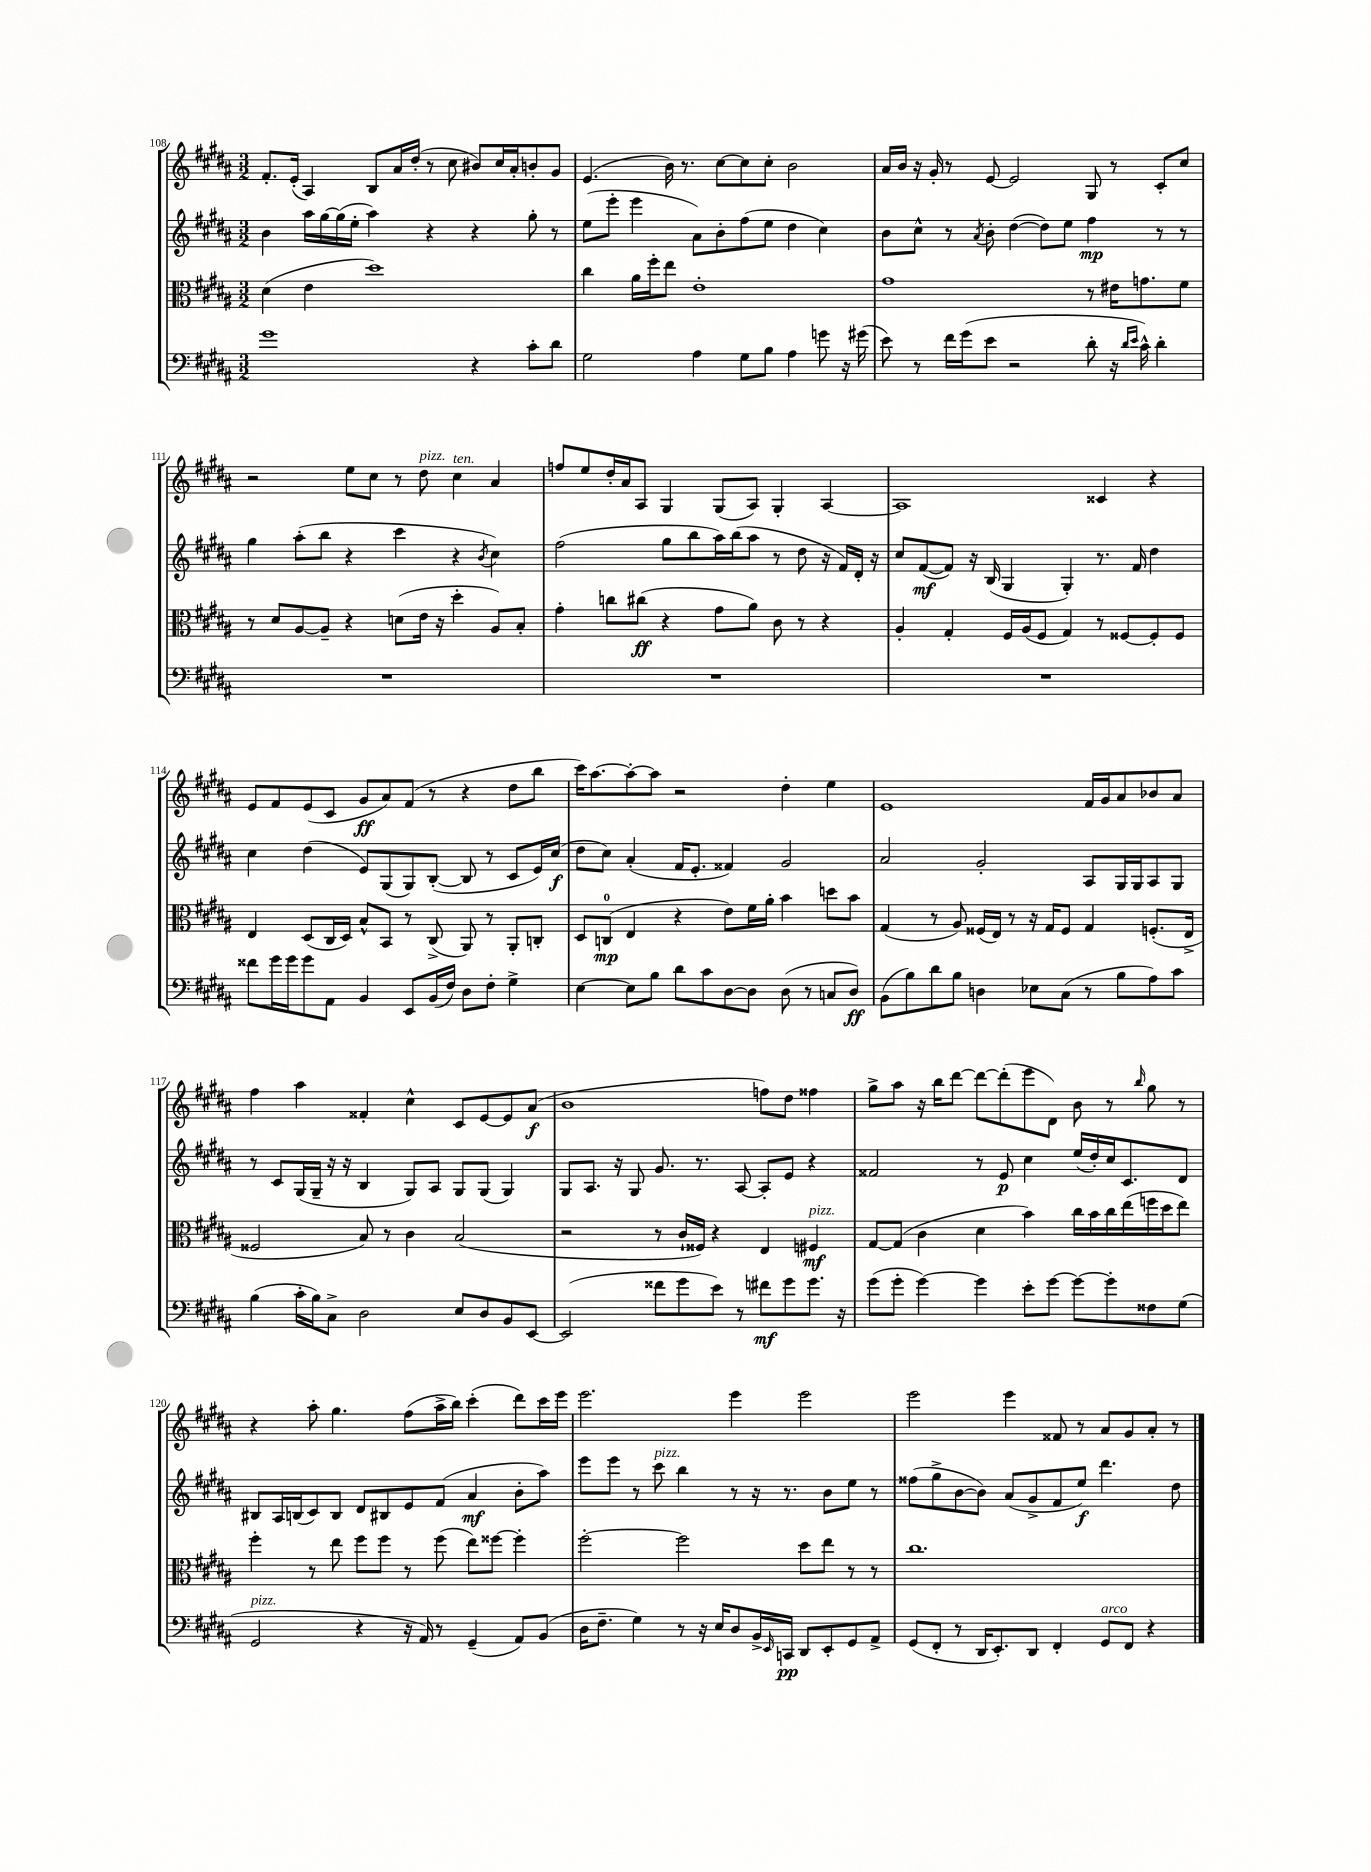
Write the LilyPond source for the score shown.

<<
\new StaffGroup <<
\new Staff = "s0" {
    \clef treble \key b \major \numericTimeSignature \time 3/2
    fis'8.-. e'16-.( ais4) b8 ais'16 dis''16-.( r8 cis''8 bis'8) cis''16 ais'16-. b'8-. gis'8 |
    e'4.( b'16) r8. cis''8~ cis''8 cis''8-. b'2 |
    ais'16 b'16 r16 gis'16-. r8 e'8~ e'2 gis8 r8 cis'8-. cis''8 |
    r2 e''8 cis''8 r8 dis''8^\markup { \italic "pizz." } cis''4^\markup { \italic "ten." } ais'4 |
    f''8 e''8 dis''16-. ais'16 ais8 gis4 gis8( ais8) gis4-. ais4~ |
    ais1 cisis'4 r4 |
    e'8 fis'8 e'8( cis'8 gis'8\ff ais'8) fis'8( r8 r4 dis''8 b''8 |
    cis'''16) ais''8.~ ais''8~-. ais''8 r2 dis''4-. e''4 |
    e'1 fis'16 gis'16 ais'8 bes'8 ais'8 |
    fis''4 ais''4 fisis'4-. cis''4-^ cis'8 e'8~ e'8 ais'8\f( |
    b'1 f''8) dis''8 fisis''4 |
    gis''8-> ais''8 r16 b''16 dis'''8~ dis'''8~ dis'''8-.( e'''8 dis'8) b'8 r8 \grace { b''16 } gis''8 r8 |
    r4 ais''8-. gis''4. fis''8( ais''16-> b''16) cis'''4-.( dis'''8) cis'''16 e'''16 |
    e'''2. e'''4 e'''2 |
    e'''2 e'''4 fisis'8 r8 ais'8 gis'8 ais'8-. r8 \bar "|." |
}
\new Staff = "s1" {
    \clef treble \key b \major \numericTimeSignature \time 3/2
    b'4 ais''16 gis''16~ gis''16( e''16-. ais''4) r4 r4 gis''8-. r8 |
    e''8( e'''8-. e'''4 ais'8) b'8-. fis''8( e''8 dis''4 cis''4) |
    b'8 cis''8-^ r8 \acciaccatura { ais'8 } b'8-. dis''4~( dis''8) e''8 fis''4\mp r8 r8 |
    gis''4 ais''8-.( b''8 r4 cis'''4 r4 \acciaccatura { b'8 } cis''4) |
    fis''2( gis''8 b''8 ais''16) b''16( ais''8 r8 dis''8 r16 fis'16) dis'16-. r16 |
    cis''8 fis'8~\mf( fis'8) r16 b16( gis4 gis4-.) r8. fis'16 dis''4 |
    cis''4 dis''4( e'8) gis8( gis8) b8~-.( b8 r8 cis'8 e'16) cis''16\f( |
    dis''8 cis''8) ais'4-.( fis'16 e'8.-. fisis'4) gis'2 |
    ais'2 gis'2-. ais8 gis16 gis16 ais8 gis8 |
    r8 cis'8 gis16( gis16-- r16 r16 b4 gis8) ais8 gis8 gis8( gis4) |
    gis8 ais8. r16 gis8 gis'8. r8. ais8~ ais8-. e'8 r4 |
    fisis'2 r8 e'8\p cis''4 e''16( dis''16-.) cis''16 cis'8. dis'8 |
    bis8 ais16 b16( cis'8) b8 dis'8 bis8 e'8 fis'8( ais'4\mf b'8-. ais''8) |
    e'''8 e'''8 r8 cis'''8^\markup { \italic "pizz." } b''4 r8 r16 r8. b'8 e''8 r8 |
    fisis''8( gis''8-> b'8~ b'8) ais'8( gis'8-> fis'8 e''8\f) dis'''4. dis''8 \bar "|." |
}
\new Staff = "s2" {
    \clef alto \key b \major \numericTimeSignature \time 3/2
    dis'4( e'4 dis''1) |
    cis''4 ais'16 fis''16-. e''8 e'1-. |
    gis'1 r8 eis'16 g'8. fis'8 |
    r8 dis'8 ais8~ ais8-- r4 d'8( e'16 r16 dis''4-. ais8) b8-. |
    gis'4-. c''8 cis''8\ff( r4 gis'8 ais'8) cis'8 r8 r4 |
    ais4-. gis4-. fis16 ais16( fis8 gis4) r8 fisis8~ fisis8-. fisis8 |
    e4 dis8( cis16 dis16) b8-^ b,8 r8 cis8->( ais,8) r8 ais,8-. c8-. |
    dis8 c8-0\mp( e4 r4 e'8) fis'16 ais'16-. b'4 d''8 b'8 |
    gis4( r8 ais8) fisis16( e16) r8 r16 gis16 fisis8 gis4 f8.-.( e16-> |
    fisis2 b8) r8 cis'4 b2( |
    r2 r8 cis'16-! fisis16) r4 e4 fis4\mf^\markup { \italic "pizz." } |
    gis8~ gis8( cis'4 dis'4 b'4) cis''16 b'16 cis''16 e''16( f''16 dis''16 e''8) |
    fis''4-. r8 e''8 fis''8 fis''8 r8 fis''8( e''8) fisis''8~ fisis''4-. |
    fis''2~-. fis''2 dis''8 e''8 r8 r8 |
    cis''1. \bar "|." |
}
\new Staff = "s3" {
    \clef bass \key b \major \numericTimeSignature \time 3/2
    gis'1 r4 cis'8-. dis'8 |
    gis2 ais4 gis8 b8 ais4 g'8 r16 gis'16( |
    e'8) r8 fis'16 gis'16( e'8 r2 dis'8-. r16 \grace { dis'16 e'16 } cis'16-^) dis'4-. |
    R1. |
    R1. |
    R1. |
    fisis'8 gis'16 gis'16 gis'8 ais,8 b,4 e,8 b,16( fis16) dis8 fis8-. gis4-> |
    e4~ e8 b8 dis'8 cis'8 dis8~ dis8 dis8( r8 c8 dis8\ff) |
    b,8( b8) dis'8 b8 d4 ees8 cis8( r8 b8 ais8) cis'8 |
    b4( cis'16-. b16) cis8-> dis2 e8 dis8 b,8 e,8~ |
    e,2( fisis'8 gis'8 e'8) r8 fis'8\mf gis'8 gis'8. r16 |
    gis'8( gis'8-. gis'4~) gis'4 e'8-. gis'8~ gis'8~ gis'8-. fisis8 gis8( |
    gis,2^\markup { \italic "pizz." } r4 r16 ais,16) r8 gis,4--( ais,8) b,8( |
    dis16 fis8.-- gis4) r8 r16 e16 dis8 b,16-> \grace { e,16 } c,16\pp dis,8 e,8-. gis,8 ais,8-> |
    gis,8( fis,8-. r8 dis,16 e,8.-.) dis,8 fis,4-. gis,8^\markup { \italic "arco" } fis,8 r4 \bar "|." |
}
>>
>>
\layout { \context { \Score currentBarNumber = #108 } }
